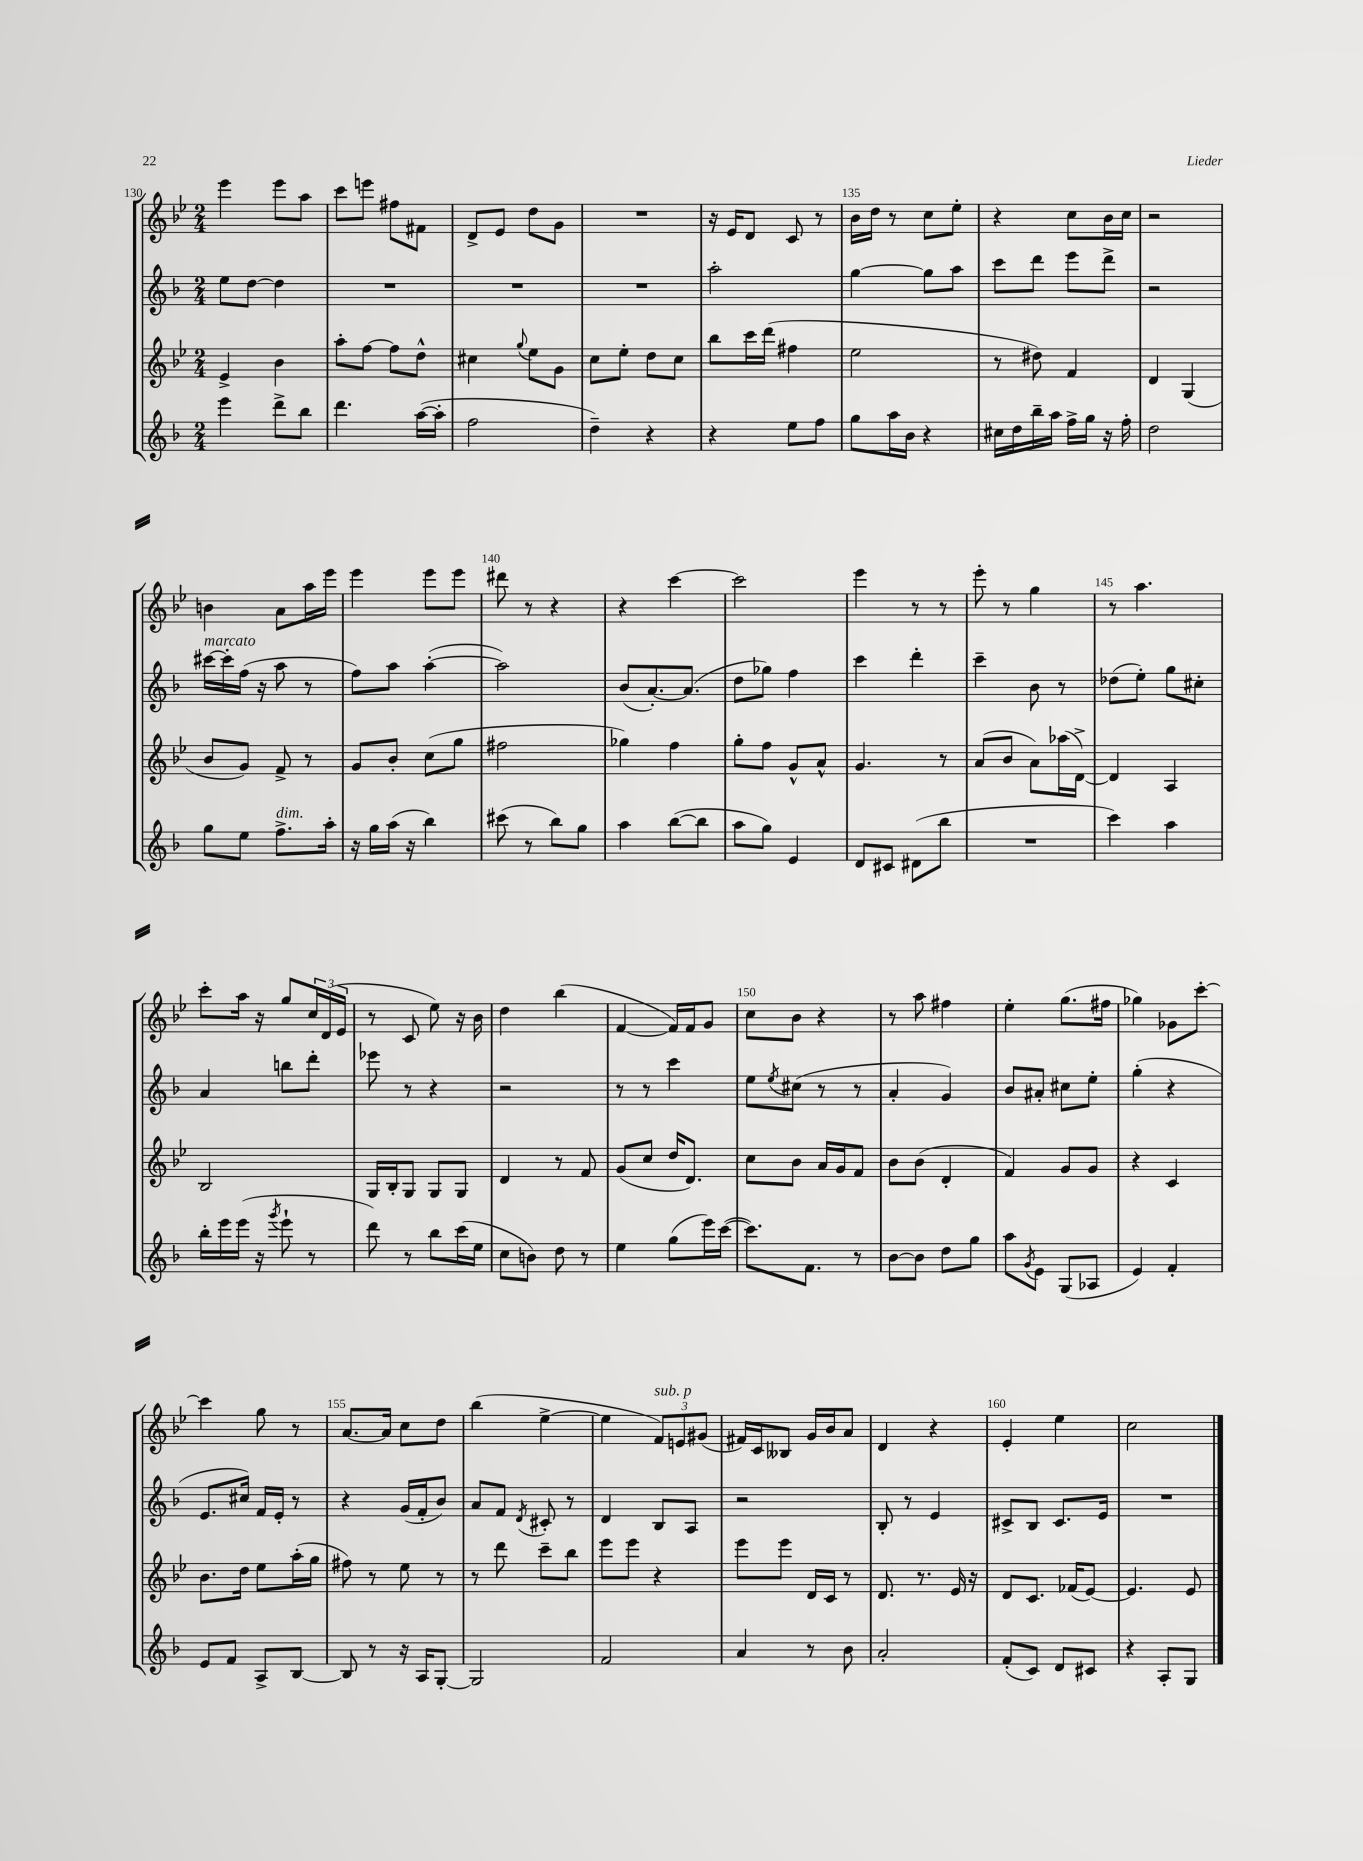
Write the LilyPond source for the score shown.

<<
\new StaffGroup <<
\new Staff = "s0" {
    \clef treble \key bes \major \numericTimeSignature \time 2/4
    ees'''4 ees'''8 a''8 |
    c'''8 e'''8 fis''8 fis'8 |
    d'8-> ees'8 d''8 g'8 |
    R2 |
    r16 ees'16 d'8 c'8 r8 |
    bes'16 d''16 r8 c''8 ees''8-. |
    r4 c''8 bes'16 c''16 |
    r2 |
    b'4 a'8 a''16 ees'''16 |
    ees'''4 ees'''8 ees'''8 |
    dis'''8 r8 r4 |
    r4 c'''4~ |
    c'''2 |
    ees'''4 r8 r8 |
    ees'''8-. r8 g''4 |
    r8 a''4. |
    c'''8-. a''16 r16 g''8 \tuplet 3/2 { c''16 d'16( ees'16 } |
    r8 c'8 ees''8) r16 bes'16 |
    d''4 bes''4( |
    f'4~ f'16) f'16 g'8 |
    c''8 bes'8 r4 |
    r8 a''8 fis''4 |
    ees''4-. g''8.( fis''16 |
    ges''4) ges'8 c'''8~-. |
    c'''4 g''8 r8 |
    a'8.~ a'16 c''8 d''8 |
    bes''4( ees''4~-> |
    ees''4 \tuplet 3/2 { f'8^\markup { \italic "sub. p" }) e'8 gis'8( } |
    fis'16) c'16 beses8 g'16 bes'16 a'8 |
    d'4 r4 |
    ees'4-. ees''4 |
    c''2 \bar "|." |
}
\new Staff = "s1" {
    \clef treble \key f \major \numericTimeSignature \time 2/4
    e''8 d''8~ d''4 |
    R2 |
    R2 |
    R2 |
    a''2-. |
    g''4~ g''8 a''8 |
    c'''8 d'''8 e'''8 d'''8-> |
    r2 |
    cis'''16~^\markup { \italic "marcato" } cis'''16-. f''16( r16 a''8 r8 |
    f''8) a''8 a''4~-.( |
    a''2) |
    bes'8( a'8.~-.) a'8.( |
    d''8 ges''8) f''4 |
    c'''4 d'''4-. |
    c'''4-- bes'8 r8 |
    des''8( e''8-.) g''8 cis''8-. |
    a'4 b''8 d'''8-. |
    ees'''8 r8 r4 |
    r2 |
    r8 r8 c'''4 |
    e''8 \acciaccatura { e''8 } cis''8( r8 r8 |
    a'4-. g'4) |
    bes'8 ais'8-. cis''8 e''8-. |
    g''4-.( r4 |
    e'8. cis''16) f'16 e'16-. r8 |
    r4 g'16( f'16-. bes'8) |
    a'8 f'8 \acciaccatura { d'8 } cis'8-. r8 |
    d'4 bes8 a8 |
    r2 |
    bes8-. r8 e'4 |
    cis'8-> bes8 cis'8. e'16 |
    R2 \bar "|." |
}
\new Staff = "s2" {
    \clef treble \key bes \major \numericTimeSignature \time 2/4
    ees'4-> bes'4 |
    a''8-. f''8~ f''8 d''8-^ |
    cis''4 \appoggiatura { g''8 } ees''8 g'8 |
    c''8 ees''8-. d''8 c''8 |
    bes''8 c'''16 d'''16( fis''4 |
    ees''2 |
    r8 dis''8) f'4 |
    d'4 g4( |
    bes'8 g'8) f'8-> r8 |
    g'8 bes'8-. c''8( g''8 |
    fis''2 |
    ges''4) f''4 |
    g''8-. f''8 g'8-^ a'8-^ |
    g'4. r8 |
    a'8( bes'8 a'8) aes''16( d'16~->) |
    d'4 a4 |
    bes2 |
    g16 bes16-. g8 g8 g8 |
    d'4 r8 f'8 |
    g'8( c''8 d''16 d'8.) |
    c''8 bes'8 a'16 g'16 f'8 |
    bes'8 bes'8( d'4-. |
    f'4) g'8 g'8 |
    r4 c'4 |
    bes'8. d''16 ees''8 a''16-.( g''16 |
    fis''8) r8 ees''8 r8 |
    r8 d'''8 c'''8-- bes''8 |
    ees'''8 ees'''8 r4 |
    ees'''8 ees'''8 d'16 c'16 r8 |
    d'8. r8. ees'16 r16 |
    d'8 c'8. fes'16( ees'8~) |
    ees'4. ees'8 \bar "|." |
}
\new Staff = "s3" {
    \clef treble \key f \major \numericTimeSignature \time 2/4
    e'''4 d'''8-> bes''8 |
    d'''4. a''16~( a''16-. |
    f''2 |
    d''4--) r4 |
    r4 e''8 f''8 |
    g''8 a''16 bes'16 r4 |
    cis''16 d''16 bes''16-- a''16 f''16-> g''16 r16 f''16-. |
    d''2 |
    g''8 e''8 f''8.->^\markup { \italic "dim." } a''16-. |
    r16 g''16 a''16( r16 bes''4) |
    cis'''8( r8 bes''8) g''8 |
    a''4 bes''8~( bes''8 |
    a''8 g''8) e'4 |
    d'8 cis'8 dis'8( bes''8 |
    R2 |
    c'''4) a''4 |
    bes''16-. e'''16 e'''16( r16 \acciaccatura { g'''8 } e'''8-! r8 |
    d'''8) r8 bes''8 c'''16( e''16 |
    c''8 b'8) d''8 r8 |
    e''4 g''8( e'''16) c'''16~( |
    c'''8.) f'8. r8 |
    bes'8~ bes'8 d''8 g''8 |
    a''8 \acciaccatura { g'8 } e'8 g8( aes8 |
    e'4) f'4-. |
    e'8 f'8 a8-> bes8~ |
    bes8 r8 r16 a16 g8~-. |
    g2 |
    f'2 |
    a'4 r8 bes'8 |
    a'2-. |
    f'8-.( c'8) d'8 cis'8 |
    r4 a8-. g8 \bar "|." |
}
>>
>>
\layout { \context { \Score currentBarNumber = #130 \override BarNumber.break-visibility = ##(#f #t #t) barNumberVisibility = #(every-nth-bar-number-visible 5) } }
